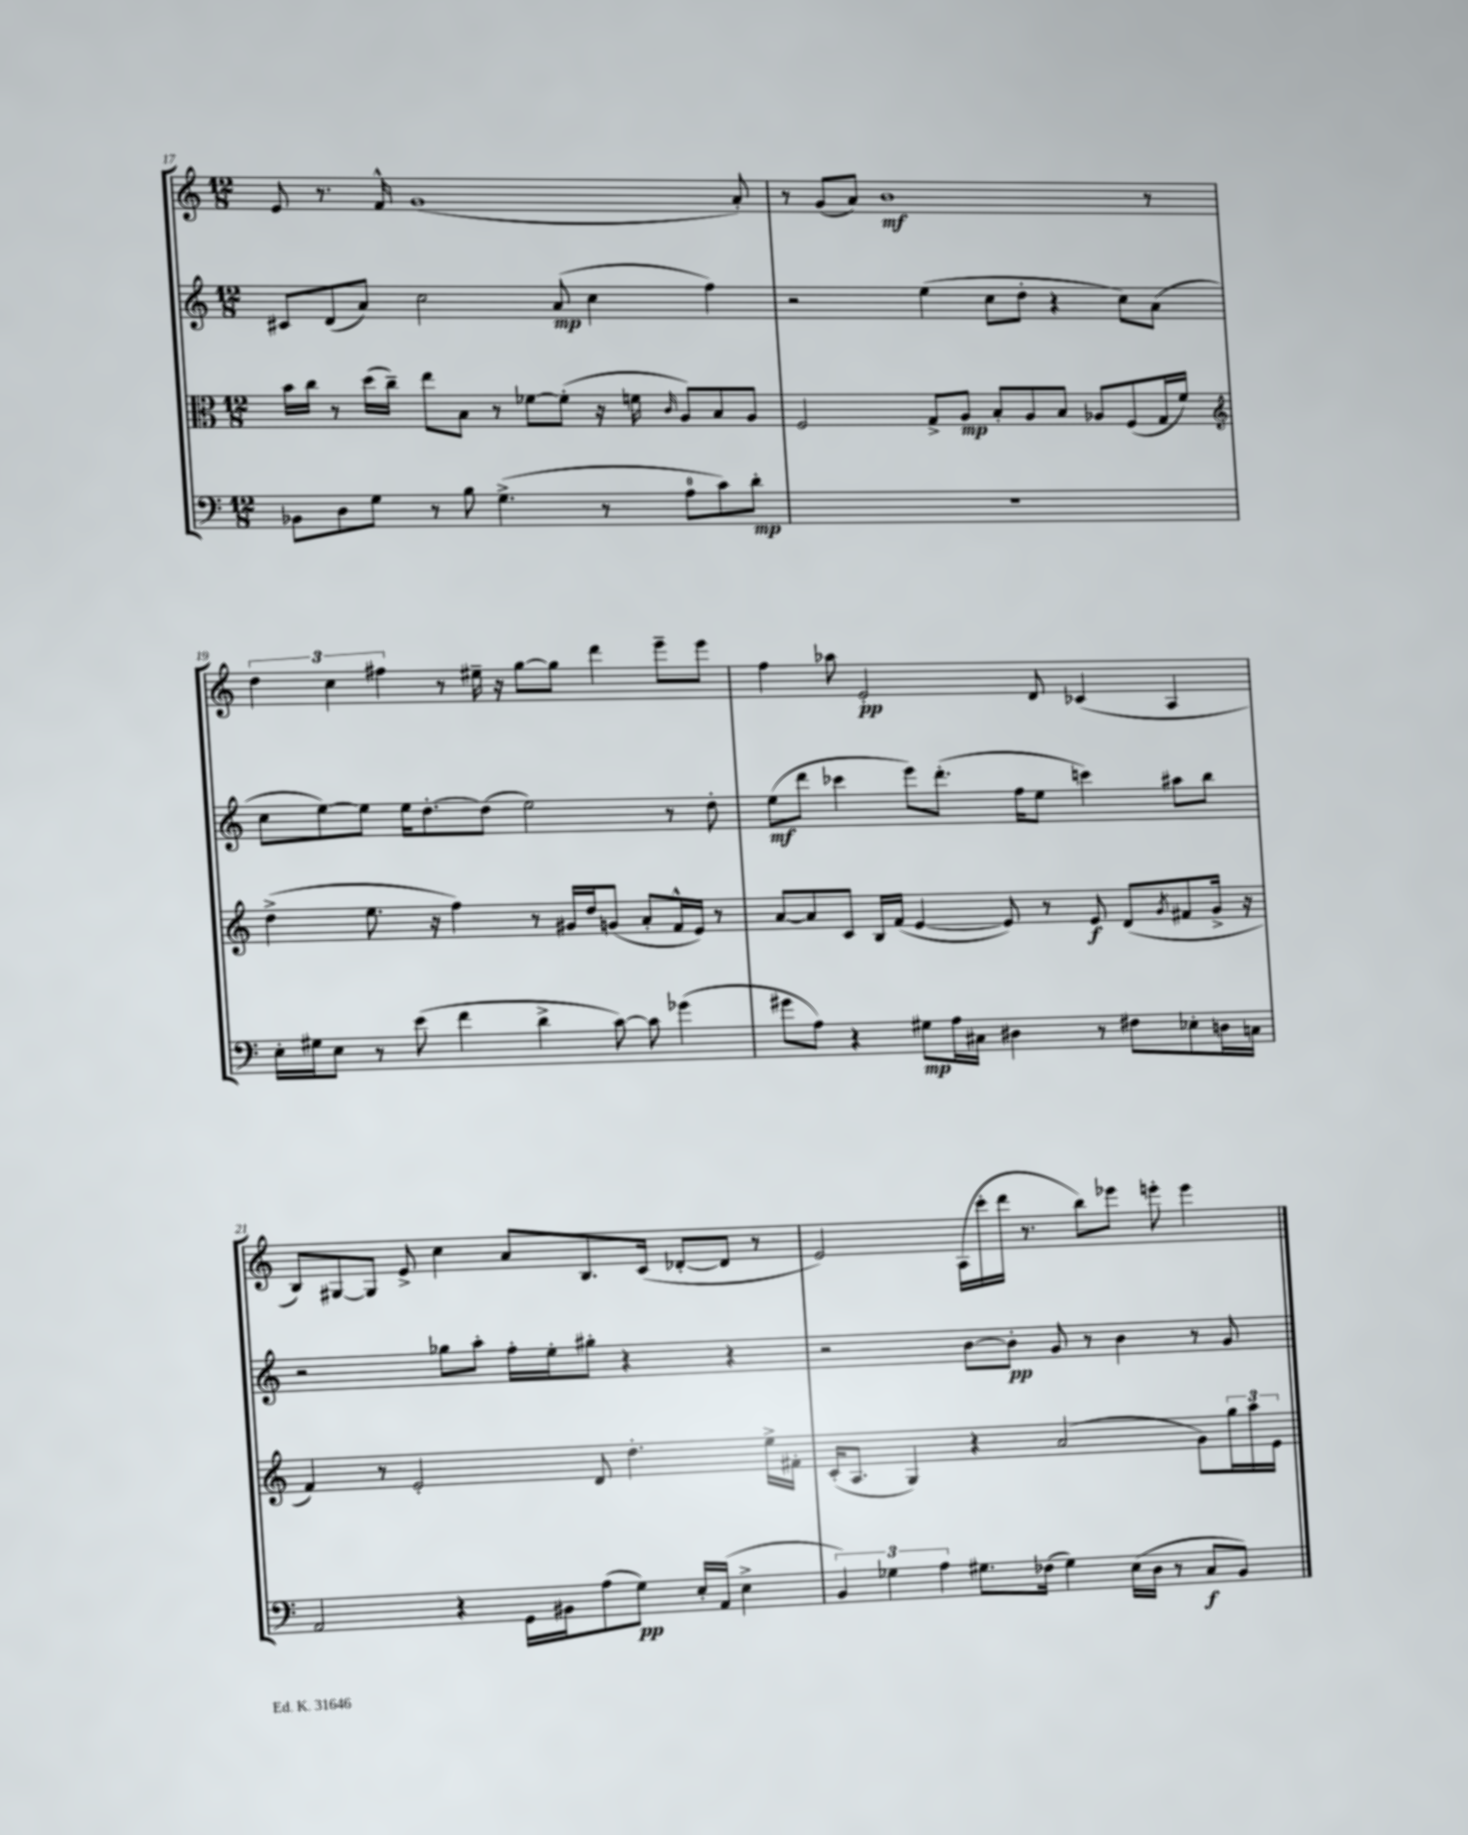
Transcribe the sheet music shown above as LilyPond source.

<<
\new StaffGroup <<
\new Staff = "s0" {
    \clef treble \key c \major \numericTimeSignature \time 12/8
    e'8 r8. f'16-^ g'1( a'8-.) |
    r8 g'8( a'8) b'1\mf r8 |
    \tuplet 3/2 { d''4 c''4 fis''4 } r8 eis''16-- r16 g''8~ g''8 d'''4 e'''8-- e'''8 |
    f''4 aes''8 e'2-.\pp d'8 ces'4( a4 |
    b8) gis8~ gis8 e'8-> c''4 a'8 b8. c'16( des'8~-. des'8 r8 |
    e'2) a16( c'''16-. d'''16 r8. b''8) ees'''8 e'''8-. e'''4 \bar "|." |
}
\new Staff = "s1" {
    \clef treble \key c \major \numericTimeSignature \time 12/8
    cis'8 d'8( a'8) c''2 a'8\mp( c''4 f''4) |
    r2 e''4( c''8 d''8-. r4 c''8) a'8( |
    c''8 e''8~) e''8 e''16 d''8.~-. d''8( e''2) r8 d''8-. |
    e''8\mf( d'''8 ces'''4 e'''8) d'''8.-.( f''16 e''8 c'''4) ais''8 b''8 |
    r2 ges''8 a''8-. f''16-. e''16-. gis''8-. r4 r4 |
    r2 b'8~ b'8-.\pp g'8 r8 b'4 r8 g'8 \bar "|." |
}
\new Staff = "s2" {
    \clef alto \key c \major \numericTimeSignature \time 12/8
    b'16 c''16 r8 d''16( c''16--) e''8 b8 r8 fes'8~ fes'8-.( r16 f'16 \grace { c'16 } a8) b8 a8 |
    f2 g8-> a8\mp b8-. a8 b8 aes8 f8( g16 f'16) |
    \clef treble d''4->( e''8. r16 f''4) r8 gis'16 d''16 g'8( a'8-. f'16-^ e'16) r8 |
    a'8~ a'8 c'8 b16 f'16( e'4~ e'8) r8 e'8\f d'8( \acciaccatura { g'8 } fis'8 g'16-> r16 |
    f'4) r8 e'2-. d'8 d''4.-. e''16-> fis'16-. |
    c'16-.( a8. g4) r4 a'2( g'8) \tuplet 3/2 { g''16 a''16 e'16 } \bar "|." |
}
\new Staff = "s3" {
    \clef bass \key c \major \numericTimeSignature \time 12/8
    bes,8 d8 g8 r8 b8 g4.->( r8 a8-0 c'8) d'8-.\mp |
    R1. |
    e16-. gis16 e8 r8 e'8( f'4 d'4-> c'8~) c'8 ges'4( |
    gis'8 a8) r4 gis8\mp a16 cis16 dis4 r8 fis8 ees8-. d16 c16 |
    a,2 r4 g,16 bis,16 a8( g8\pp) e16-. a,16( e4-> |
    \tuplet 3/2 { b,4) ges4 a4 } gis8. fes16( gis4) e16( d16 r8 c8\f b,8) \bar "|." |
}
>>
>>
\layout { \context { \Score currentBarNumber = #17 } }
